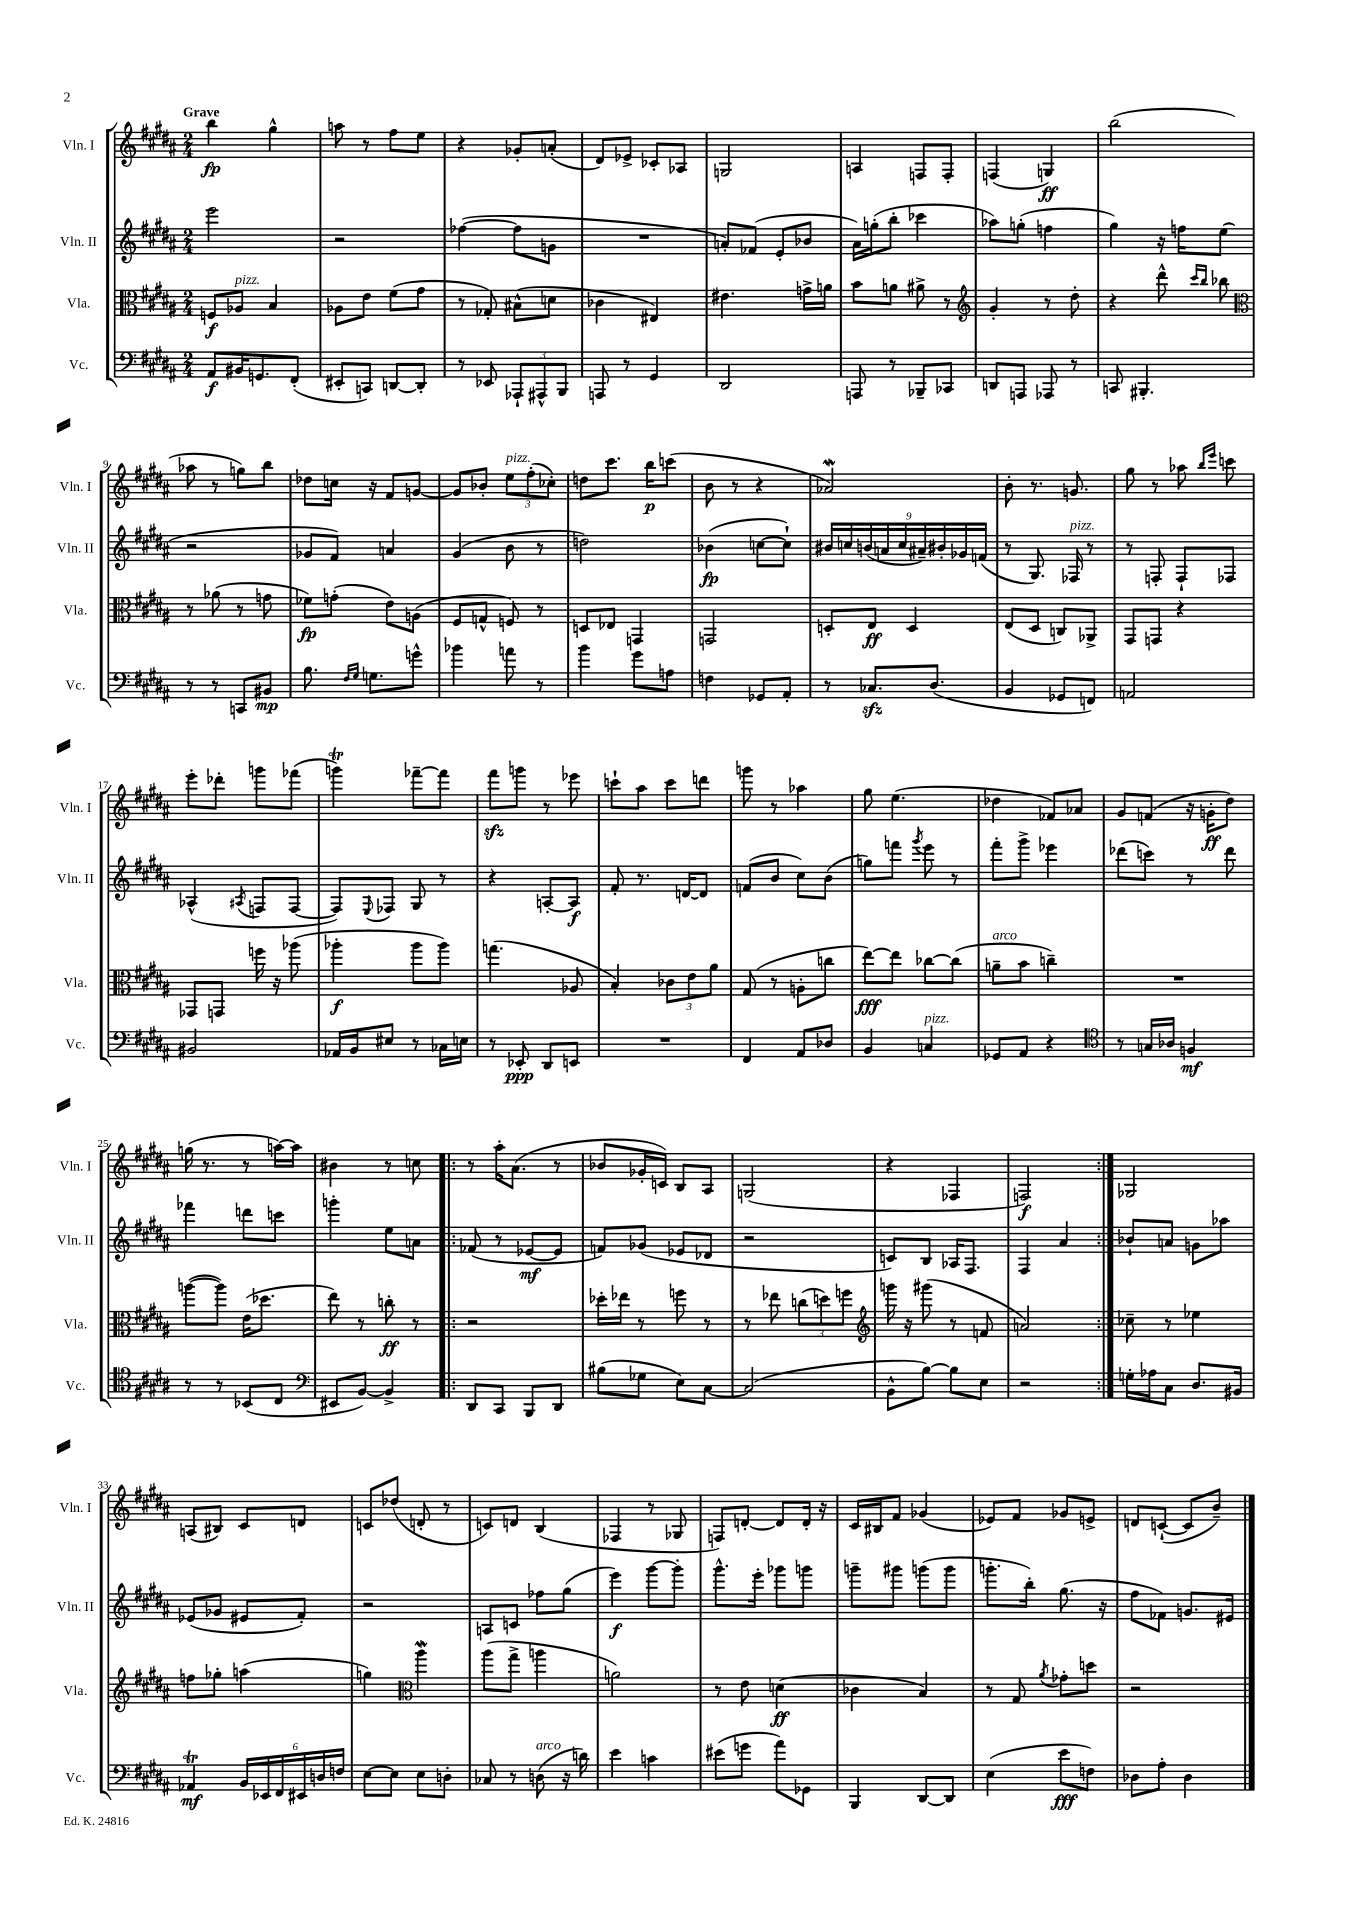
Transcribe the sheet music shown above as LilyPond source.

<<
\new StaffGroup <<
\new Staff = "s0" \with { instrumentName = "Vln. I" shortInstrumentName = "Vln. I" } {
    \clef treble \key b \major \numericTimeSignature \time 2/4 \tempo "Grave"
    b''4\fp gis''4-^ |
    a''8 r8 fis''8 e''8 |
    r4 ges'8-. a'8-.( |
    dis'8) ees'8-> ces'8-. aes8 |
    g2 |
    a4 f8 f8-. |
    f4( g4\ff) |
    b''2( |
    aes''8 r8 g''8) b''8 |
    des''8 c''16 r16 fis'8 g'8~ |
    g'8 bes'8-. \tuplet 3/2 { e''8^\markup { \italic "pizz." } fis''8-.( ces''8-.) } |
    d''8 cis'''8. b''16\p c'''8( |
    b'8 r8 r4 |
    aes'2\mordent) |
    b'8-. r8. g'8. |
    gis''8 r8 aes''8 \grace { b''16 e'''16 } c'''8 |
    e'''8-. des'''8-. g'''8 fes'''8( |
    g'''4\trill) fes'''8~-- fes'''8 |
    fis'''8\sfz g'''8 r8 ees'''8 |
    c'''8-! ais''8 c'''8 d'''8 |
    g'''8 r8 aes''4 |
    gis''8 e''4.( |
    des''4 fes'8) aes'8 |
    gis'8 f'8( r16 g'16-.\ff dis''8) |
    g''16( r8. r8 a''16~) a''16 |
    bis'4 r8 c''8 |
    \repeat volta 2 { r8 ais''16-. ais'8.( r8 |
    bes'8 ges'16-. c'16) b8 ais8 |
    g2( |
    r4 fes4 |
    f2\f) | }
    ges2 |
    a8( bis8) cis'8 d'8 |
    c'8 des''8( d'8-. r8 |
    c'8) d'8 b4( |
    fes4 r8 ges8 |
    f8) d'8~-. d'8 d'16-. r16 |
    cis'16 bis16 fis'8 ges'4( |
    ees'8) fis'8 ges'8 e'8-> |
    d'8 c'8~-!( c'8 b'8--) \bar "|." |
}
\new Staff = "s1" \with { instrumentName = "Vln. II" shortInstrumentName = "Vln. II" } {
    \clef treble \key b \major \numericTimeSignature \time 2/4
    e'''2 |
    r2 |
    fes''4~( fes''8 g'8 |
    R2 |
    a'8-.) fes'8( e'8-. bes'8 |
    ais'16) g''16-.( b''8-. ces'''4 |
    aes''8) g''8-.( f''4 |
    gis''4) r16 f''16 e''8( |
    r2 |
    ges'8 fis'8) a'4 |
    gis'4( b'8 r8 |
    d''2) |
    bes'4\fp( c''8~ c''8-!) |
    \tuplet 9/8 { bis'16 c''16 b'16( a'16 c''16 ais'16--) bis'16-. ges'16 f'16( } |
    r8 gis8.) fes16^\markup { \italic "pizz." } r8 |
    r8 f8-. f8-! fes8 |
    aes4-^( \acciaccatura { ais8 } f8 f8~ |
    f8) \appoggiatura { e8 } fes8 gis8 r8 |
    r4 a8~-. a8\f |
    fis'8-. r8. d'16~ d'8 |
    f'8( b'8 cis''8) b'8( |
    g''8) f'''8 \acciaccatura { gis'''8 } e'''8 r8 |
    fis'''8-. gis'''8-> ees'''4 |
    des'''8( c'''8) r8 des'''8 |
    fes'''4 d'''8 c'''8 |
    g'''4-. e''8 a'8 |
    \repeat volta 2 { fes'8( r8 ees'8~\mf ees'8 |
    f'8) ges'8( ees'8 des'8 |
    r2 |
    c'8) b8 aes16 fis8. |
    fis4 ais'4 | }
    bes'8-! a'8 g'8 aes''8 |
    ees'8( ges'8 eis'8 fis'8-.) |
    r2 |
    a8 c'8 fes''8 gis''8( |
    e'''4\f) gis'''8~ gis'''8-. |
    gis'''8.-^ e'''16-. ges'''8 g'''8 |
    g'''8-- gis'''8 g'''8( g'''8 |
    g'''8.-. b''16-.) gis''8.( r16 |
    fis''8 fes'8) g'8. eis'16 \bar "|." |
}
\new Staff = "s2" \with { instrumentName = "Vla." shortInstrumentName = "Vla." } {
    \clef alto \key b \major \numericTimeSignature \time 2/4
    f8\f aes8^\markup { \italic "pizz." } b4 |
    aes8 e'8 fis'8( gis'8 |
    r8 ges8-.) bis8-^( d'8 |
    ces'4 eis4) |
    eis'4. g'16-> a'16 |
    b'8 a'8 ais'8-> r8 |
    \clef treble gis'4-. r8 dis''8-. |
    r4 dis'''8-^ \grace { cis'''16 b''16 } bes''8 |
    \clef alto r8 aes'8( r8 g'8 |
    fes'8\fp) g'8-.( e'8) a8( |
    fis8 g8-^ f8) r8 |
    d8 ees8 g,4 |
    g,2 |
    d8-. e8\ff d4 |
    e8( dis8 c8) aes,8-> |
    gis,8 g,8 r4 |
    ges,8 g,8 f''16 r16 aes''8( |
    aes''4-.\f aes''8 aes''8) |
    g''4.( aes8 |
    b4-.) \tuplet 3/2 { ces'8 e'8 ais'8 } |
    gis8( r8 a8-. c''8 |
    e''8~\fff) e''8 ces''8~ ces''8( |
    a'8--^\markup { \italic "arco" } b'8 c''4--) |
    R2 |
    a''8~( a''8) e'16( des''8. |
    e''8) r8 c''8-.\ff r8 |
    \repeat volta 2 { r2 |
    des''16-. ees''16 r8 f''8 r8 |
    r8 ees''8 \tuplet 3/2 { c''8( d''8) f''8 } |
    \clef treble g'''16 r16 gis'''8( r8 f'8 |
    a'2) | }
    ces''8-- r8 ees''4 |
    f''8 ges''8-. a''4( |
    g''4) \clef alto ais''4\mordent |
    ais''8( gis''8-> a''4 |
    a'2) |
    r8 e'8 d'4\ff( |
    ces'4 b4) |
    r8 gis8 \acciaccatura { ais'8 } ges'8-. d''8 |
    r2 \bar "|." |
}
\new Staff = "s3" \with { instrumentName = "Vc." shortInstrumentName = "Vc." } {
    \clef bass \key b \major \numericTimeSignature \time 2/4
    ais,8\f bis,16 g,8. fis,8-.( |
    eis,8-. c,8) d,8~ d,8-. |
    r8 ees,8 \tuplet 3/2 { aes,,8-! ais,,8-^ b,,8 } |
    a,,8 r8 gis,4 |
    dis,2 |
    a,,8 r8 bes,,8-- ces,8 |
    d,8 a,,8 aes,,8 r8 |
    c,8 bis,,4.-. |
    r8 r8 c,8 bis,8\mp |
    b8. \grace { fis16 gis16 } g8. g'8-^ |
    bes'4 a'8 r8 |
    b'4 gis'8 a8 |
    f4 ges,8 ais,8-. |
    r8 ces8.\sfz dis8.( |
    b,4 ges,8 f,8) |
    a,2 |
    bis,2 |
    aes,16 b,16 eis8 r8 ces16 e16 |
    r8 ees,8-.\ppp dis,8 e,8 |
    R2 |
    fis,4 ais,8 des8 |
    b,4 c4^\markup { \italic "pizz." } |
    ges,8 ais,8 r4 |
    \clef tenor r8 g16 aes16 f4\mf |
    r8 r8 bes,8( cis8 |
    \clef bass eis,8 b,8~) b,4-> |
    \repeat volta 2 { dis,8 cis,8 b,,8 dis,8 |
    bis8( ges8 e8) cis8~ |
    cis2( |
    b,8-^ b8~) b8 e8 |
    r2 | }
    g16-. aes16 cis8 dis8. bis,16 |
    aes,4\trill\mf \tuplet 6/4 { b,16 ees,16 fis,16 eis,16 d16 f16 } |
    e8~ e8 e8 d8-. |
    ces8 r8 d8^\markup { \italic "arco" }( r16 d'16) |
    e'4 c'4 |
    eis'8( g'8 ais'8) ges,8 |
    b,,4 dis,8~ dis,8 |
    e4( e'8\fff f8) |
    des8 ais8-. des4 \bar "|." |
}
>>
>>
